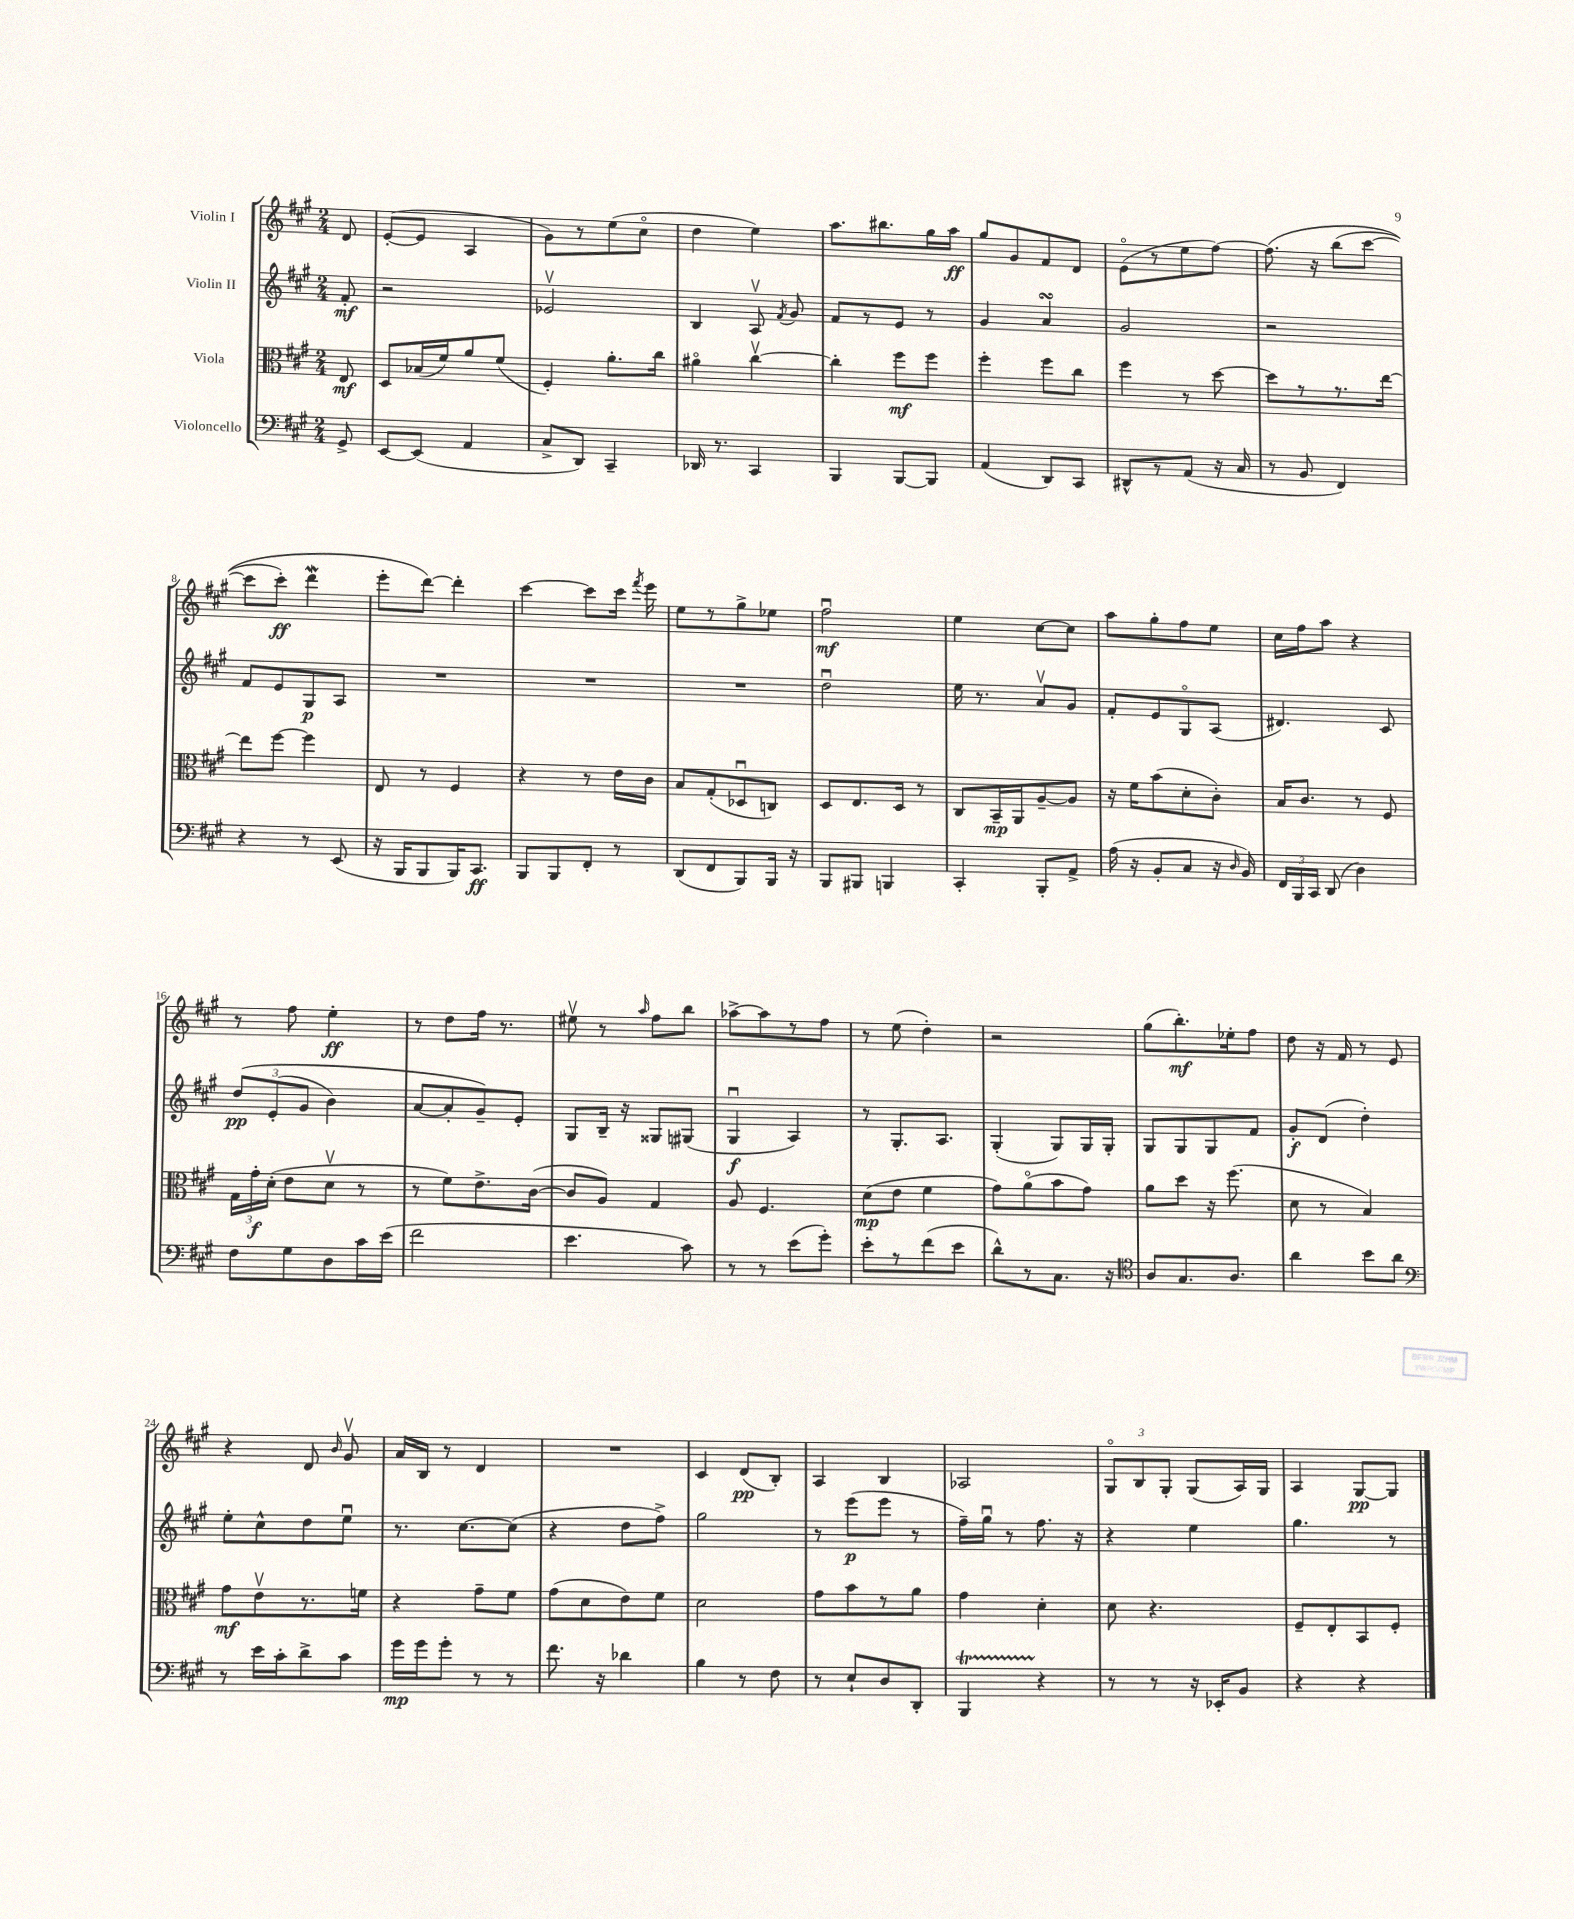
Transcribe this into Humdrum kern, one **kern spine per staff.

**kern	**dynam	**kern	**dynam	**kern	**dynam	**kern	**dynam
*part4	*part4	*part3	*part3	*part2	*part2	*part1	*part1
*staff4	*staff4	*staff3	*staff3	*staff2	*staff2	*staff1	*staff1
*I"Violoncello	*	*I"Viola	*	*I"Violin II	*	*I"Violin I	*
*clefF4	*	*clefC3	*	*clefG2	*	*clefG2	*
*k[f#c#g#]	*	*k[f#c#g#]	*	*k[f#c#g#]	*	*k[f#c#g#]	*
*M2/4	*	*M2/4	*	*M2/4	*	*M2/4	*
=	=	=	=	=	=	=	=
8GG#^/	.	8E/	mf	8f#'/	mf	8d/	.
=1	=1	=1	=1	=1	=1	=1	=1
[8EE/L	.	8D/L	.	2r	.	([8e'/L	.
(8EE/J]	.	(16B-X/L	.	.	.	8e/J]	.
.	.	16f#/J)	.	.	.	.	.
4AA/	.	8a/	.	.	.	4A/	.
.	.	(8f#/J	.	.	.	.	.
=2	=2	=2	=2	=2	=2	=2	=2
8C#^/L	.	4F#'/)	.	2e-Xv/	.	8g#\L)	.
8DD/J)	.	.	.	.	.	8r	.
4CC#~/	.	8.a'\L	.	.	.	(8ee\	.
.	.	.	.	.	.	8cc#\J	.
.	.	16cc#\Jk	.	.	.	.	.
=3	=3	=3	=3	=3	=3	=3	=3
16DD-X/	.	4a#X\	.	4B/	.	4dd\	.
8.r	.	.	.	.	.	.	.
4CC#/	.	[4cc#v\	.	8Av/	.	4ee\)	.
.	.	.	.	8qf#/	.	.	.
.	.	.	.	8g#/	.	.	.
=4	=4	=4	=4	=4	=4	=4	=4
4BBB/	.	4cc#'\]	.	8f#/L	.	8.aa\L	.
.	.	.	.	8r	.	.	.
.	.	.	.	.	.	8.bb#X\	.
[8BBB/L	.	8ff#\L	mf	8e/J	.	.	.
8BBB/J]	.	8ff#\J	.	8r	.	16gg#\L	.
.	.	.	.	.	.	16aa\JJ	ff
=5	=5	=5	=5	=5	=5	=5	=5
(4AA/	.	4ff#'\	.	4g#/	.	8gg#/L	.
.	.	.	.	.	.	8g#/	.
8DD/L)	.	8ff#\L	.	4asSSs/	.	8f#/	.
8CC#/J	.	8cc#\J	.	.	.	8d/J	.
=6	=6	=6	=6	=6	=6	=6	=6
8DD#X^^/L	.	4ff#\	.	2g#/	.	(8e\L	.
8r	.	.	.	.	.	8r	.
(8AA/J	.	8r	.	.	.	8ee\	.
16r	.	[8dd\	.	.	.	[8ff#\J)	.
16C#/	.	.	.	.	.	.	.
=7	=7	=7	=7	=7	=7	=7	=7
8r	.	8dd\L]	.	2r	.	(8.ff#\]	.
8BB/	.	8r	.	.	.	.	.
.	.	.	.	.	.	16r	.
4FF#/)	.	8.r	.	.	.	(8bb\L	.
.	.	.	.	.	.	[8ccc#\J	.
.	.	[16ee\Jk	.	.	.	.	.
!!LO:LB:g=z
=8	=8	=8	=8	=8	=8	=8	=8
4r	.	8ee\L]	.	8f#/L	.	8ccc#\L]	.
.	.	[8ff#\J	.	8e/	.	8ccc#'\J)	ff
8r	.	4ff#\]	.	8G#/	p	4dddw\	.
(8EE/	.	.	.	8A/J	.	.	.
=9	=9	=9	=9	=9	=9	=9	=9
16r	.	8E/	.	2r	.	8eee'\L	.
16BBB/KL	.	.	.	.	.	.	.
8BBB/	.	8r	.	.	.	[8ddd\J)	.
16BBB/K)	.	4F#/	.	.	.	4ddd'\]	.
8.CC#/J	ff	.	.	.	.	.	.
=10	=10	=10	=10	=10	=10	=10	=10
8BBB/L	.	4r	.	2r	.	[4ccc#\	.
8BBB/	.	.	.	.	.	.	.
8FF#'/J	.	8r	.	.	.	8ccc#\L]	.
8r	.	16e\LL	.	.	.	16ccc#\Jk	.
.	.	.	.	.	.	8qfff#/	.
.	.	16c#\JJ	.	.	.	16eee\	.
=11	=11	=11	=11	=11	=11	=11	=11
(8DD/L	.	8B/L	.	2r	.	8ee\L	.
8FF#/	.	(8G#'/	.	.	.	8r	.
8BBB/)	.	8D-Xu/	.	.	.	8gg#^\	.
16BBB/Jk	.	8Cn/J)	.	.	.	8ee-X\J	.
16r	.	.	.	.	.	.	.
=12	=12	=12	=12	=12	=12	=12	=12
8BBB/L	.	8D/L	.	2ddu\	.	2ff#u\	mf
8BBB#X/J	.	8.E/	.	.	.	.	.
4BBBn/	.	.	.	.	.	.	.
.	.	16D/Jk	.	.	.	.	.
.	.	8r	.	.	.	.	.
=13	=13	=13	=13	=13	=13	=13	=13
4CC#'/	.	8C#/L	.	16ee\	.	4ee\	.
.	.	.	.	8.r	.	.	.
.	.	16BB~/L	mp	.	.	.	.
.	.	16AA/J	.	.	.	.	.
8BBB'/L	.	[8A~/	.	8av/L	.	[8cc#\L	.
8AA^/J	.	8A/J]	.	8g#/J	.	8cc#\J]	.
=14	=14	=14	=14	=14	=14	=14	=14
(16A\	.	16r	.	8f#'/L	.	8aa\L	.
16r	.	16f#\KL	.	.	.	.	.
8BB'/L	.	(8b\	.	8e/	.	8gg#'\	.
8C#/J	.	8d'\	.	8G#/	.	8ff#\	.
16r	.	8c#'\J)	.	(8A/J	.	8ee\J	.
16qqD/	.	.	.	.	.	.	.
16BB/)	.	.	.	.	.	.	.
=15	=15	=15	=15	=15	=15	=15	=15
24FF#/LL	.	16B/KL	.	4.d#X/)	.	16cc#\LL	.
24BBB/	.	.	.	.	.	.	.
.	.	8.c#/J	.	.	.	16ff#\J	.
24CC#/JJ	.	.	.	.	.	.	.
(8DD/	.	.	.	.	.	8aa\J	.
4D\)	.	8r	.	.	.	4r	.
.	.	8F#/	.	8c#/	.	.	.
!!LO:LB:g=z
=16	=16	=16	=16	=16	=16	=16	=16
8F#\L	.	24G#\LL	.	(12dd/L	pp	8r	.
.	.	24g#'\	f	.	.	.	.
.	.	(24d'\JJ	.	(12e'/	.	.	.
8G#\	.	8e\L	.	.	.	8ff#\	.
.	.	.	.	12g#/J	.	.	.
8D\	.	8dv\J	.	4b\)	.	4ee'\	ff
16c#\L	.	8r	.	.	.	.	.
(16e\JJ	.	.	.	.	.	.	.
=17	=17	=17	=17	=17	=17	=17	=17
2f#\	.	8r	.	[8a/L	.	8r	.
.	.	8f#\L)	.	8a'/]	.	8dd\L	.
.	.	8.e^\	.	8g#~/)	.	16ff#\Jk	.
.	.	.	.	.	.	8.r	.
.	.	.	.	8e'/J	.	.	.
.	.	([16c#\Jk	.	.	.	.	.
=18	=18	=18	=18	=18	=18	=18	=18
4.e\	.	8c#/L]	.	8G#/L	.	8ee#Xv\	.
.	.	8A/J)	.	16B~/Jk	.	8r	.
.	.	.	.	16r	.	.	.
.	.	.	.	.	.	16qqaa/	.
.	.	4G#/	.	8G##X/L	.	8ff#\L	.
8c#\)	.	.	.	(8G#X/J	.	8bb\J	.
=19	=19	=19	=19	=19	=19	=19	=19
8r	.	8A/	.	4G#u/	f	[8aa-X^\L	.
8r	.	4.F#/	.	.	.	8aa-\]	.
(8e\L	.	.	.	4A/)	.	8r	.
8g#'\J)	.	.	.	.	.	8ff#\J	.
=20	=20	=20	=20	=20	=20	=20	=20
8e'\L	.	(8d\L	mp	8r	.	8r	.
8r	.	8e\J	.	8.G#'/L	.	(8ee\	.
(8f#\	.	4f#\	.	.	.	4dd'\)	.
.	.	.	.	8.A/J	.	.	.
8e\J	.	.	.	.	.	.	.
=21	=21	=21	=21	=21	=21	=21	=21
8d^^\L)	.	8g#\L)	.	(4G#'/	.	2r	.
8r	.	(8a\	.	.	.	.	.
8.C#\J	.	8b\	.	8G#/L)	.	.	.
.	.	8g#\J)	.	16G#/L	.	.	.
16r	.	.	.	16G#'/JJ	.	.	.
=22	=22	=22	=22	=22	=22	=22	=22
*clefC4	*	*	*	*	*	*	*
8A/L	.	8a\L	.	8G#/L	.	(8gg#\L	.
8.G#/	.	8dd\J	.	8G#/	.	8.bb'\)	mf
.	.	16r	.	8G#/	.	.	.
8.A/J	.	(8.ff#\	.	.	.	16ee-X'\k	.
.	.	.	.	8f#/J	.	8ff#\J	.
=23	=23	=23	=23	=23	=23	=23	=23
4a\	.	8d\	.	8g#'/L	f	8dd\	.
.	.	8r	.	(8d/J	.	16r	.
.	.	.	.	.	.	16f#/	.
8b\L	.	4B/)	.	4dd'\)	.	8r	.
8a\J	.	.	.	.	.	8e/	.
!!LO:LB:g=z
=24	=24	=24	=24	=24	=24	=24	=24
*clefF4	*	*	*	*	*	*	*
8r	.	8g#\L	mf	8ee'\L	.	4r	.
16e\LL	.	8ev\	.	8cc#^^\	.	.	.
16c#'\J	.	.	.	.	.	.	.
8d^\	.	8.r	.	8dd\	.	8d/	.
.	.	.	.	.	.	16qqb/	.
8c#\J	.	.	.	8eeu\J	.	8g#v/	.
.	.	16fn\Jk	.	.	.	.	.
=25	=25	=25	=25	=25	=25	=25	=25
16g#\LL	mp	4r	.	8.r	.	16a/LL	.
16g#\J	.	.	.	.	.	16B/JJ	.
8g#'\J	.	.	.	.	.	8r	.
.	.	.	.	[8.cc#\L	.	.	.
8r	.	8g#~\L	.	.	.	4d/	.
8r	.	8f#\J	.	(8cc#\J]	.	.	.
=26	=26	=26	=26	=26	=26	=26	=26
8.f#\	.	(8g#\L	.	4r	.	2r	.
.	.	8d\	.	.	.	.	.
16r	.	.	.	.	.	.	.
4d-X\	.	8e\)	.	8dd\L	.	.	.
.	.	8f#\J	.	8ff#^\J)	.	.	.
=27	=27	=27	=27	=27	=27	=27	=27
4B\	.	2d\	.	2gg#\	.	4c#/	.
8r	.	.	.	.	.	(8d/L	pp
8F#\	.	.	.	.	.	8B'/J)	.
=28	=28	=28	=28	=28	=28	=28	=28
8r	.	8g#\L	.	8r	.	4A/	.
8E`/L	.	8b\	.	(8eee\L	p	.	.
8D/	.	8r	.	8eee\J	.	4B/	.
8DD'/J	.	8a\J	.	8r	.	.	.
=29	=29	=29	=29	=29	=29	=29	=29
4BBBT/	.	4g#\	.	16ff#~\LL)	.	2A-X/	.
.	.	.	.	16gg#u\JJ	.	.	.
.	.	.	.	8r	.	.	.
4r	.	4d'\	.	8.ff#\	.	.	.
.	.	.	.	16r	.	.	.
=30	=30	=30	=30	=30	=30	=30	=30
8r	.	8d\	.	4r	.	12G#/L	.
.	.	.	.	.	.	12B/	.
8r	.	4.r	.	.	.	.	.
.	.	.	.	.	.	12G#'/J	.
16r	.	.	.	4ee\	.	(8G#/L	.
16EE-X'/KL	.	.	.	.	.	.	.
8BB/J	.	.	.	.	.	16A/L)	.
.	.	.	.	.	.	16G#/JJ	.
=31	=31	=31	=31	=31	=31	=31	=31
4r	.	8F#~/L	.	4.gg#\	.	4A/	.
.	.	8E'/	.	.	.	.	.
4r	.	8BB/	.	.	.	[8G#/L	pp
.	.	8F#'/J	.	8r	.	8G#/J]	.
==	==	==	==	==	==	==	==
*-	*-	*-	*-	*-	*-	*-	*-
